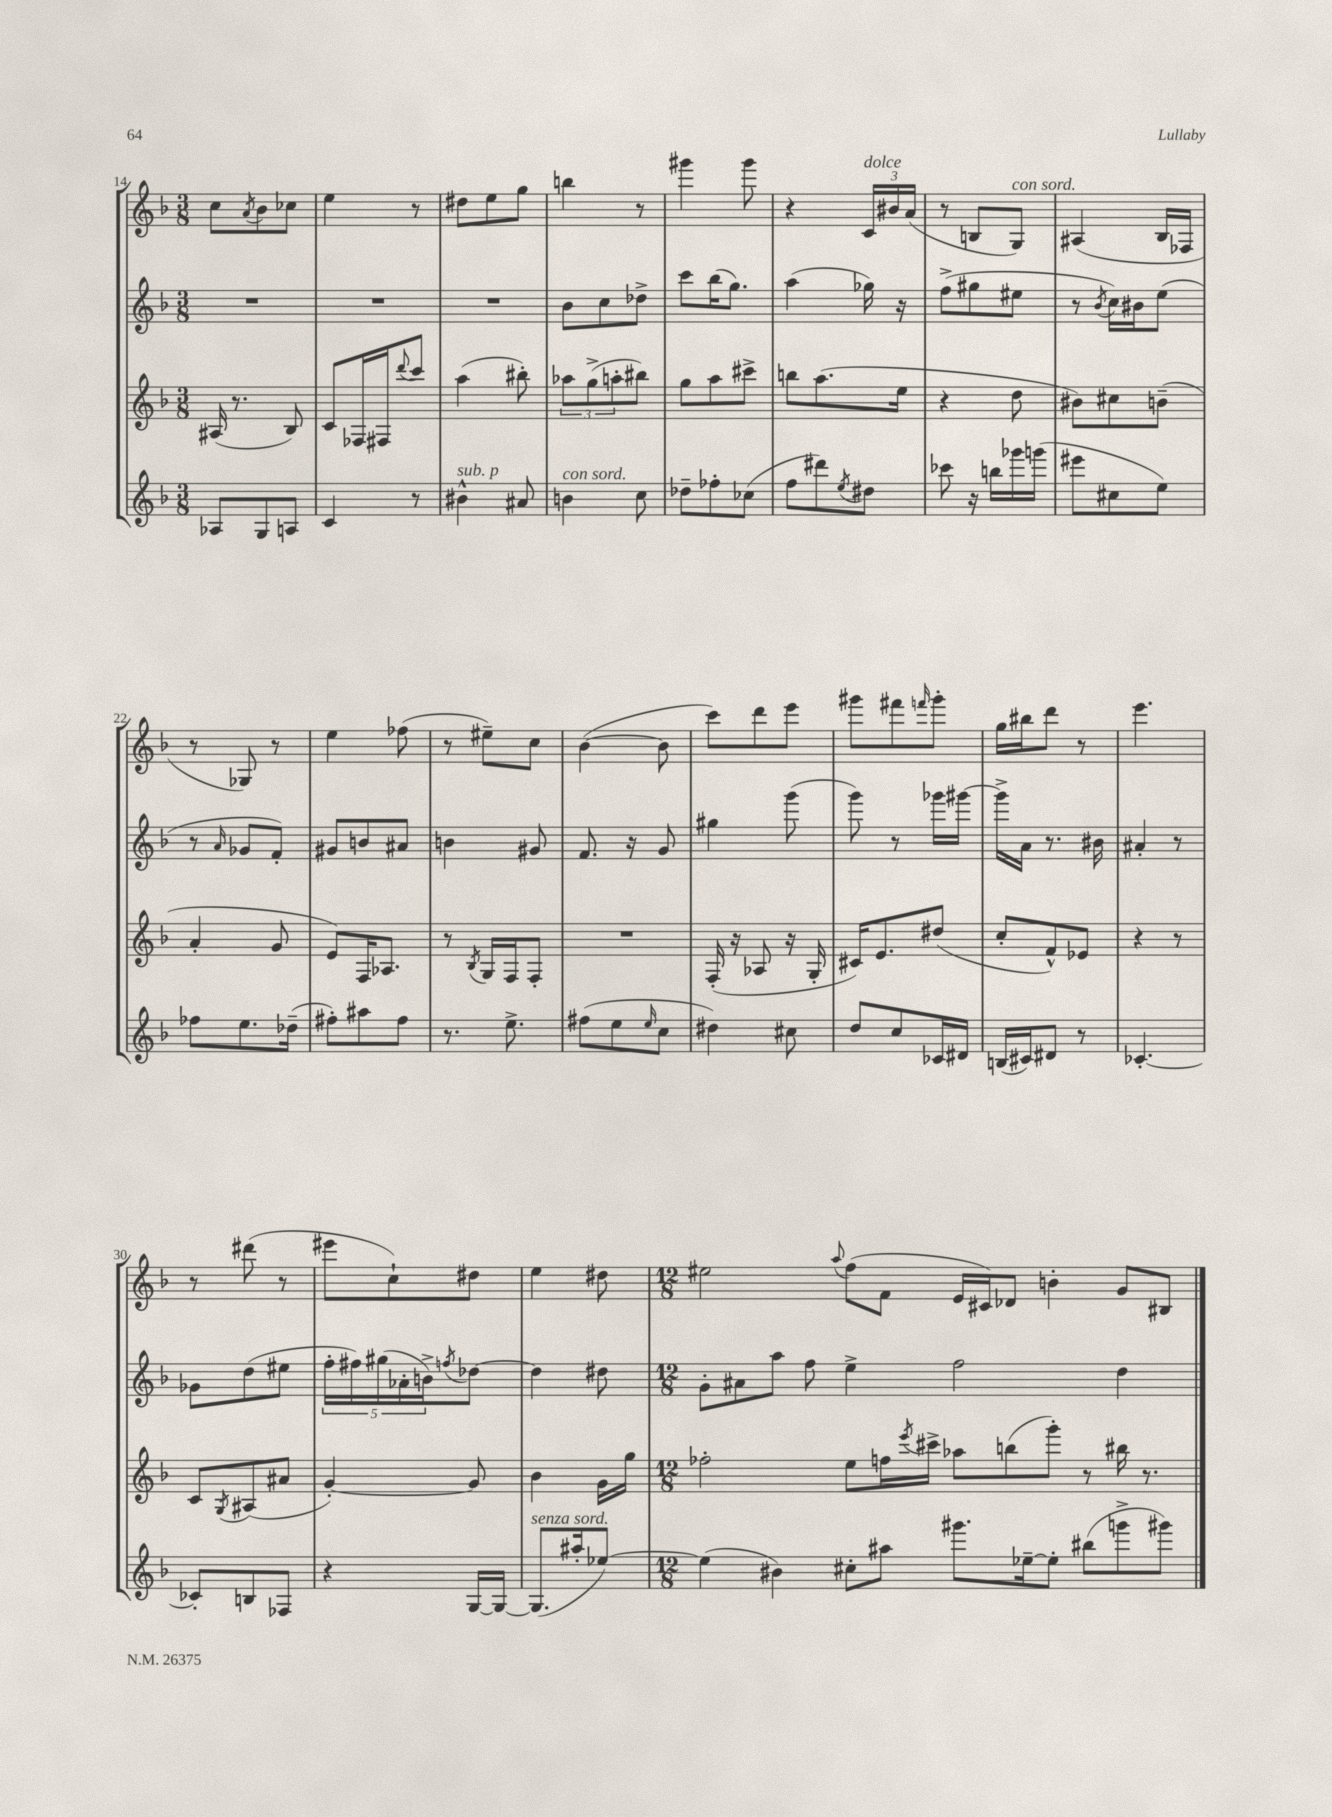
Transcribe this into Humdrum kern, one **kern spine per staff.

**kern	**kern	**kern	**kern
*staff4	*staff3	*staff2	*staff1
*clefG2	*clefG2	*clefG2	*clefG2
*k[b-]	*k[b-]	*k[b-]	*k[b-]
*M3/8	*M3/8	*M3/8	*M3/8
8A-	(16A#	4.r	8cc
.	8.r	.	.
.	.	.	8qa
8G	.	.	8b-
8A	8B-)	.	8cc-
=	=	=	=
4c	8c	4.r	4ee
.	16F-	.	.
.	16F#	.	.
.	8qqddd	.	.
8r	8ccc	.	8r
=	=	=	=
4b#^^	(4aa	4.r	8dd#
.	.	.	8ee
8a#	8bb#')	.	8gg
=	=	=	=
4b	12aa-	8b-	4bb
.	(12gg^	.	.
.	.	8cc	.
.	12aa'	.	.
8cc	8bb#)	8dd-^	8r
=	=	=	=
8dd-~	8gg	8ccc	4ggg#
8ff-'	8aa	(16bb-	.
.	.	8.gg)	.
(8cc-	8ccc#^	.	8ggg#
=	=	=	=
8ff	8bb	(4aa	4r
8ddd#)	(8.aa	.	.
8qee	.	.	.
8dd#	.	16gg-)	24c
.	.	.	24b#
.	16ee	16r	.
.	.	.	(24a
=	=	=	=
8ccc-	4r	(8ff^	8r
16r	.	8gg#	8B
16bb	.	.	.
16ggg-	8dd	8ee#	8G)
(16ggg	.	.	.
=	=	=	=
8eee#	8b#)	8r	(4A#
.	.	8qb-	.
8cc#	8cc#	16cc)	.
.	.	16b#	.
8ee)	(8b~	(8ee	16B-
.	.	.	16F-
=	=	=	=
8ff-	4a'	8r	8r
.	.	16qqa	.
8.ee	.	8g-	8G-)
.	8g	8f')	8r
(16dd-~	.	.	.
=	=	=	=
8ff#')	8e)	8g#	4ee
8aa#	16F	8b	.
.	8.A-	.	.
8ff#	.	8a#	(8ff-
=	=	=	=
8.r	8r	4b	8r
.	8qB-	.	.
.	16G	.	8ee#~)
8.ee^	16F	.	.
.	8F'	8g#	8cc
=	=	=	=
(8ff#	4.r	8.f	([4b-
8ee	.	.	.
.	.	16r	.
16qqee	.	.	.
8cc	.	8g	8b-]
=	=	=	=
4dd#)	(16F'	4gg#	8ccc)
.	16r	.	.
.	8A-	.	8ddd
8cc#	16r	(8ggg	8eee
.	16G'	.	.
=	=	=	=
8dd	16c#)	8ggg)	8ggg#
.	8.e	.	.
8cc	.	8r	8fff#
.	.	.	16qqfff
16c-	(8dd#	16ggg-	8ggg#'
16d#	.	[16ggg#	.
=	=	=	=
(16B	8cc'	16ggg#^]	16gg
16c#)	.	16a	16bb#
8d#	8f^^)	8.r	8ddd
8r	8e-	.	8r
.	.	16b#	.
=	=	=	=
[4.c-'	4r	4a#'	4.eee
.	8r	8r	.
=	=	=	=
8c-']	8c	8g-	8r
.	8qG	.	.
8B	(8A#	(8dd	(8ddd#
8F-	8a#	8ee#	8r
=	=	=	=
4r	[4g')	20ff'	8eee#
.	.	20ff#)	.
.	.	(20gg#	.
.	.	.	8cc`)
.	.	20a-'	.
.	.	20b^)	.
.	.	8qff	.
[16G	8g]	[8dd-	8dd#
16G_	.	.	.
=	=	=	=
(8.G]	4b-	4dd-]	4ee
16aa#'	.	.	.
[8ee-)	16g	8dd#	8dd#
.	16gg	.	.
=	=	=	=
*M12/8	*M12/8	*M12/8	*M12/8
(4ee-]	2ff-'	8g'	2ee#
.	.	8a#	.
4b#)	.	8aa	.
.	.	8ff	.
.	.	.	8qqaa
8cc#'	8ee	4ee^	(8ff
8aa#	16ff	.	8f
.	8qeee	.	.
.	16ccc#^	.	.
8.ggg#	8aa-	2ff	16e
.	.	.	16c#)
.	(8bb	.	8d-
[16ee-~	.	.	.
8ee-']	8ggg')	.	4b'
(8bb#	8r	.	.
8ggg^	16bb#	4dd	8g
.	8.r	.	.
8ggg#)	.	.	8B#
==	==	==	==
*-	*-	*-	*-
